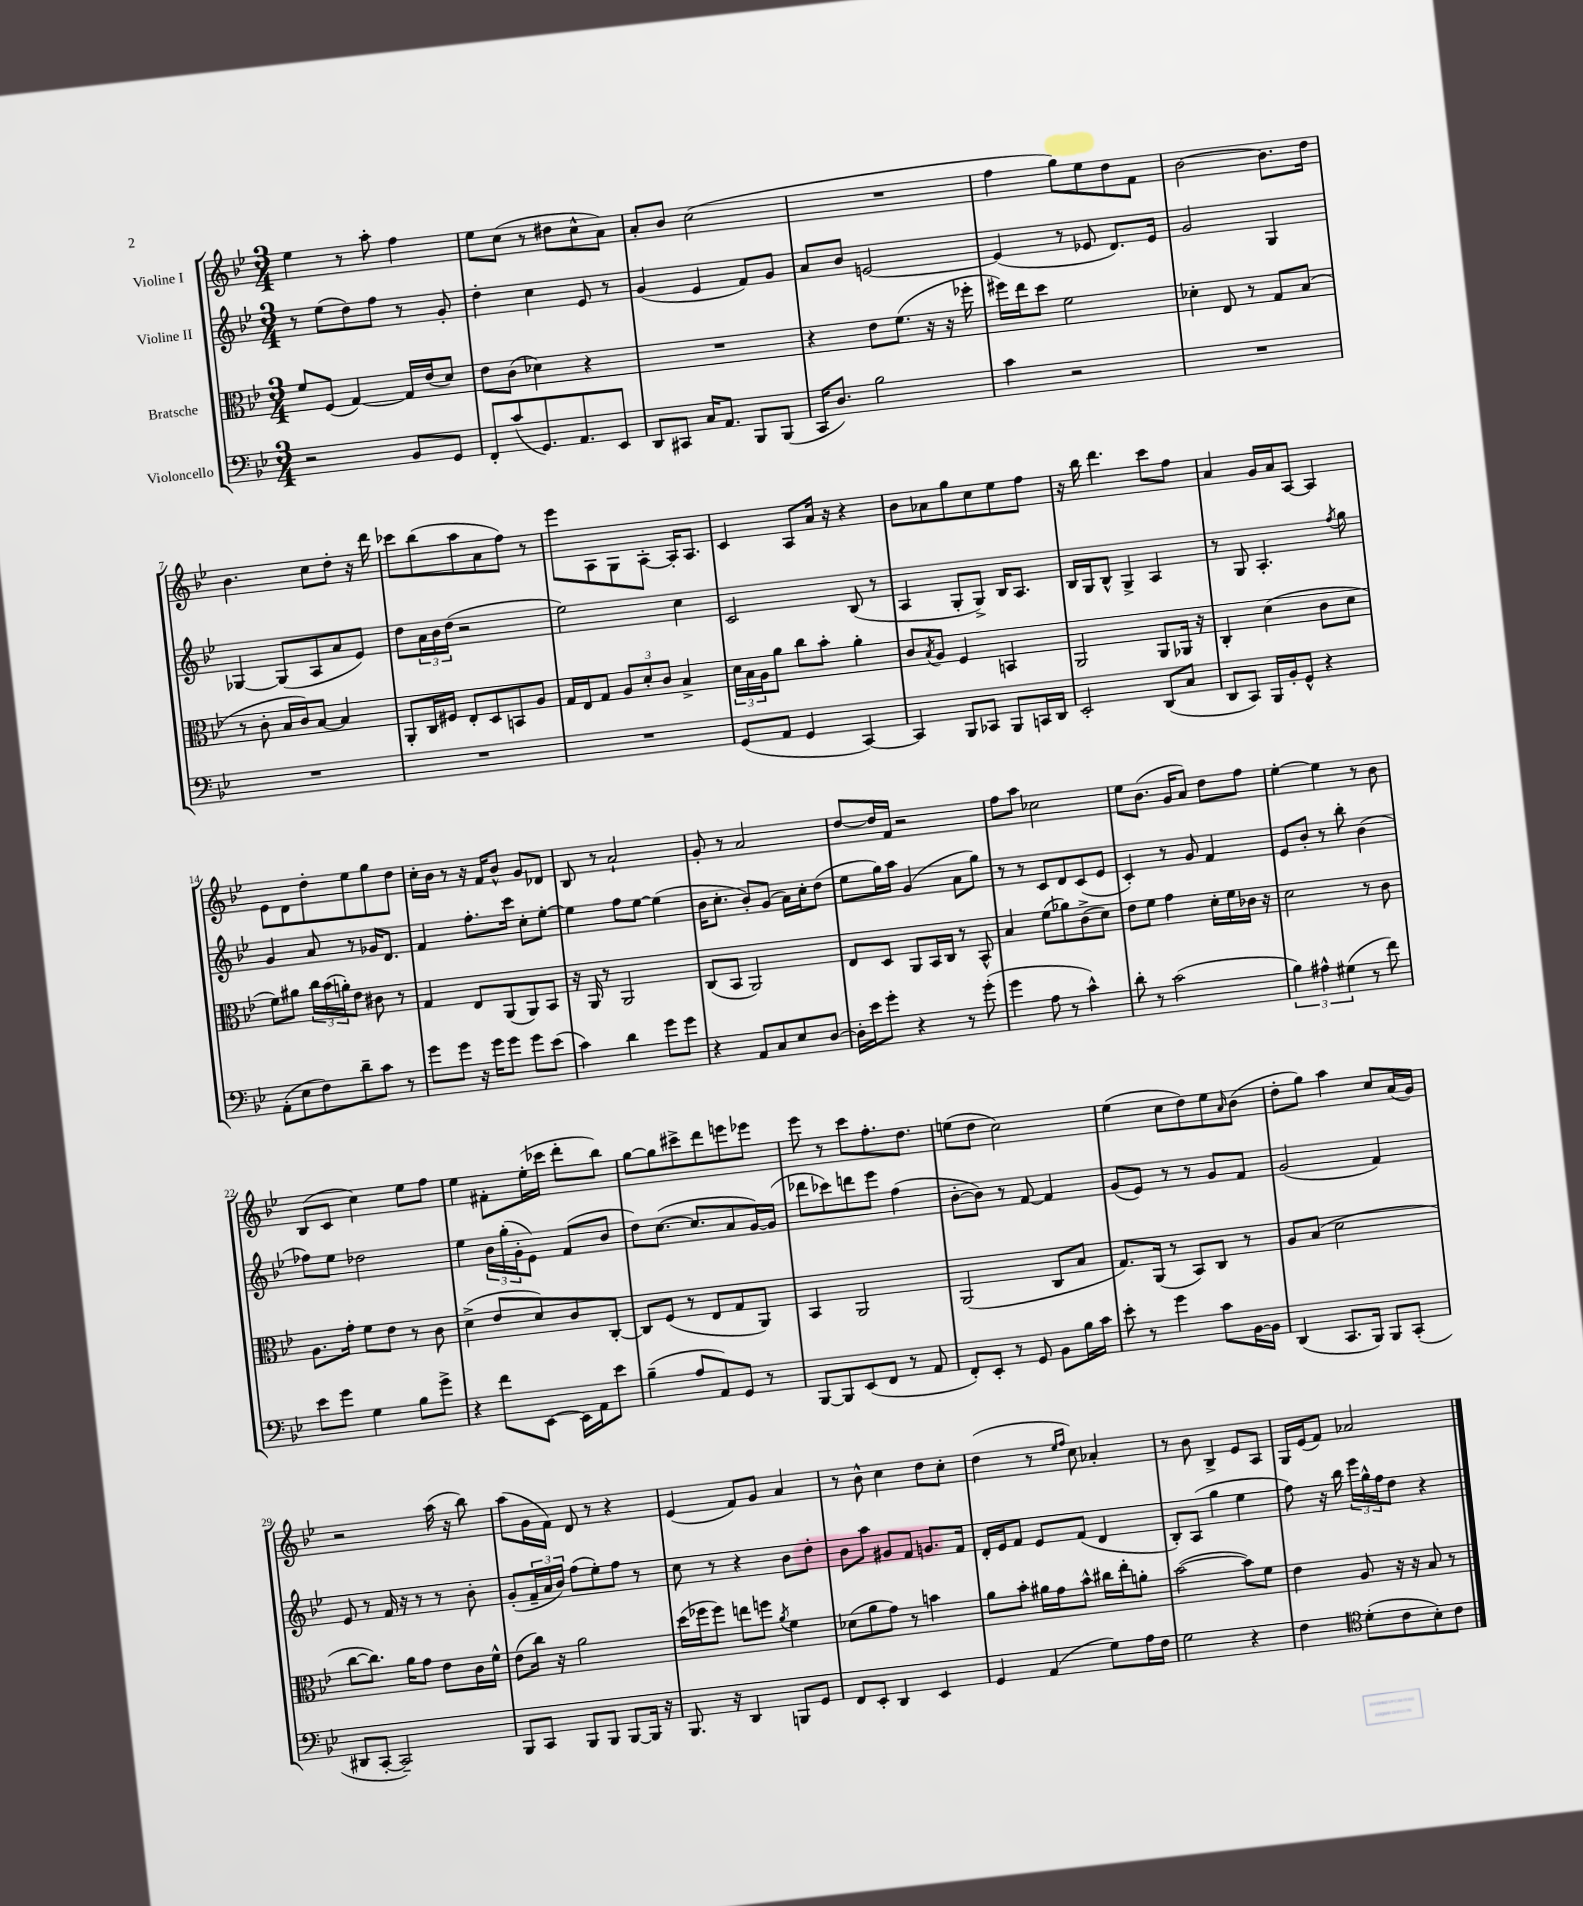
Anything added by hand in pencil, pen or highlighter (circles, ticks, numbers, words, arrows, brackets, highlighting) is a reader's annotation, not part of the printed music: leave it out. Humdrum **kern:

**kern	**kern	**kern	**kern
*staff4	*staff3	*staff2	*staff1
*clefF4	*clefC3	*clefG2	*clefG2
*k[b-e-]	*k[b-e-]	*k[b-e-]	*k[b-e-]
*M3/4	*M3/4	*M3/4	*M3/4
2r	8f	8r	4ee-
.	(8F	(8ee-	.
.	[4G)	8dd)	8r
.	.	8ff	8aa'
8BB-	16G]	8r	4ff
.	(16e-	.	.
8GG	8d)	8g'	.
=	=	=	=
8FF'	8e-	4dd'	8ee-
(8c	(8c	.	(8cc
8.GG)	4d-)	4cc	8r
.	.	.	8dd#
8.AA	.	.	.
.	4r	8e-	8cc^^
8EE-	.	8r	8a)
=	=	=	=
8DD	2.r	(4g	8a'
8CC#	.	.	8b-
16C	.	4e-	(2cc
8.AA	.	.	.
8BBB-	.	8f)	.
(8BBB-	.	8g	.
=	=	=	=
16CC	4r	8a	2.r
8.D)	.	.	.
.	.	8b-	.
2B-	8e-	[2e	.
.	(8.f	.	.
.	16r	.	.
.	16r	.	.
.	16ff-'	.	.
=	=	=	=
4c	16ff#)	(4e]	4ff
.	16ee-	.	.
.	8dd	.	.
2r	2f	8r	8gg)
.	.	8e-	8ee-
.	.	8.d)	8dd
.	.	.	8f
.	.	16e-	.
=	=	=	=
2.r	4d-'	2g	[2b-
.	8E-	.	.
.	8r	.	.
.	8G	4G	8.b-]
.	(8B-	.	.
.	.	.	16dd
=	=	=	=
2.r	8r	[4G-	4.b-
.	8c'	.	.
.	16B-	(8G-]	.
.	16c)	.	.
.	[8B-	8A	8cc
.	4B-]	8a	8dd'
.	.	8e-)	16r
.	.	.	16ddd
=	=	=	=
2.r	8AA'	8dd	8ccc-
.	16C	24a	(8bb-
.	.	24b-	.
.	16F#	.	.
.	.	(24dd	.
.	8E-'	2r	8aa
.	8D	.	8a
.	8BB	.	8ff)
.	8A	.	8r
=	=	=	=
2.r	16G	2ee-)	8eee-
.	16E-	.	.
.	8G	.	8A
.	12A	.	8G
.	12d'	.	.
.	.	.	[8A'
.	12c	.	.
.	4B-^	4cc	16A']
.	.	.	8.A
=	=	=	=
(8GG	24d	2c	4c
.	24B-	.	.
.	24A	.	.
8AA	8a	.	.
4GG	8cc	.	8A
.	8b-'	.	16a
.	.	.	16r
[4CC)	4a'	(8B-	4r
.	.	8r	.
=	=	=	=
4CC]	8c	4A	8b-
.	8qB-	.	.
.	8A	.	8a-
8BBB-	4F	8G'	8gg
8CC-	.	8G^)	8cc
8BBB-	4BB	16B-	8ee-
.	.	8.A	.
16CC	.	.	8ff
16DD	.	.	.
=	=	=	=
2EE-'	2AA	16B-	16r
.	.	16G	16bb-
.	.	8B-^^	4.ddd
.	.	4G^	.
(8DD	8AA	4A	8ccc
8C	16AA-	.	8ff
.	16r	.	.
=	=	=	=
8DD	4C'	8r	4a
8CC)	.	8G	.
16BBB-	(4d	4.A'	16g
16BB-'	.	.	16a
8GG^^	.	.	[8A
4r	8c	.	4A]
.	.	8qff	.
.	8d	8gg	.
=	=	=	=
(8AA'	8f)	4g	8e-
8E-	8a#	.	8d
8F)	24cc	8a	8dd'
.	(24b-	.	.
.	24a')	.	.
8d~	8e-	8r	8ee-
8c	8c#	16g-	8gg
.	.	8.d	.
8r	8r	.	8dd
=	=	=	=
8g	4G	4f	16cc'
.	.	.	16b-
8g	.	.	8r
16r	8E-	8.ff'	16r
16g	.	.	16f
8g	(8AA	.	8b-^^
.	.	16ccc	.
8g	8AA)	8cc'	8g
(8e-	8BB-	[8ee-'	8d-
=	=	=	=
4c)	16r	4ee-]	8B-
.	16AA	.	.
.	8r	.	8r
4d	2AA	8ff	2a`
.	.	[8ee-	.
8g	.	(4ee-]	.
8g	.	.	.
=	=	=	=
4r	(8C	16b-	8g'
.	.	8.cc'	.
.	8BB-	.	8r
8AA	2AA)	8b-')	2a
8C	.	(8g	.
8E-	.	16a)	.
.	.	16cc'	.
[8D	.	(8dd	.
=	=	=	=
16D']	8E-	8ee-	[8dd
16e-	.	.	.
8g'	8D	16gg)	16dd]
.	.	16aa	16f
4r	8AA	(4g	2r
.	16BB-	.	.
.	16C	.	.
8r	8r	8a	.
(8g'	8BB-^^	8gg)	.
=	=	=	=
4g	4B-	8r	8ff
.	.	8r	8aa
8A	(8f	8c	2cc-
8r	8a-)	8d	.
4c^^)	(8c^	(8c	.
.	8d)	8e-	.
=	=	=	=
8d'	8e-	4c')	8ee-
8r	8f	.	(8.b-
(2c	4g	8r	.
.	.	.	16g
.	.	8g	8a)
.	16d'	4f	8dd
.	16f	.	.
.	16c-	.	8ff
.	16r	.	.
=	=	=	=
6B-)	2d	8e-	[4ee-'
.	.	8b-'	.
6A#^^	.	.	.
.	.	8r	4ee-]
(6G#	.	.	.
.	.	8bb-'	.
8r	8r	(4b-	8r
8f)	8c	.	8b-
=	=	=	=
8e-	8.A	8ff-)	(8B-
8g	.	8ee-	8c
.	16g'	.	.
4G	8f	2dd-	4cc)
.	8e-	.	.
8B-	8r	.	8ee-
8g^	8c	.	8ff
=	=	=	=
4r	(4d^	4ee-	4ee-
8f	8e-	24b-	8f#'
.	.	(24gg'	.
.	.	24g'	.
[8EE-	8d)	8e-)	(16ee-'
.	.	.	16ccc-
16EE-]	8c	(8f	8ddd'
16AA	.	.	.
8e-	[8C'	8b-	8bb-)
=	=	=	=
(4B-~	8C]	8dd)	[8gg
.	(8F	([8.cc	8gg]
8A	8r	.	8ccc#^
.	.	8.cc]	.
8AA)	8E-	.	8ddd
8GG	8G	8a	8eee
8r	8AA)	[16g)	8eee-
.	.	(16g]	.
=	=	=	=
[8BBB-	4BB-	8ddd-	8eee-
8BBB-]	.	8ccc-)	8r
(8EE-	2AA	8ddd	8ccc
8FF	.	8eee-	8.ff'
8r	.	(4ff	.
.	.	.	8.dd
8AA	.	.	.
=	=	=	=
8FF')	(2AA	[8b-'	(8ee
8EE-'	.	8b-])	8dd
8r	.	8r	2cc)
8GG	.	[8f	.
8BB-	8C	4f]	.
16B-	8B-	.	.
16c	.	.	.
=	=	=	=
8e-'	8.G)	(8g	(4ee-
8r	.	8e-)	.
.	(16AA	.	.
4g	8r	8r	8cc
.	8BB-)	8r	8dd)
8c	8C	8g	8ee-
.	.	.	16qqa
[16BB-	8r	8f	(8b-
16BB-]	.	.	.
=	=	=	=
(4DD	8A	(2g	8dd'
.	(8B-	.	8gg)
8.CC	2d	.	4aa
16BBB-)	.	.	.
8BBB-	.	4f)	8cc
(8CC'	.	.	(16a
.	.	.	16g)
=	=	=	=
8DD#	[8cc	8e-	2r
[8CC'	8.cc])	8r	.
2CC~])	.	16f	.
.	16a	16r	.
.	8g	8r	.
.	8e-	8r	(16aa
.	.	.	16r
.	16c	8b-'	8bb-)
.	16f^^	.	.
=	=	=	=
8BBB-	(8e-	(8g'	(8aa
8CC	16cc)	24f~	16g
.	.	24a	.
.	16r	.	16f)
.	.	24b-)	.
8BBB-	2a	(8ff	8d
8BBB-	.	8ee-')	8r
[8BBB-	.	8ff	4r
16BBB-]	.	8r	.
16r	.	.	.
=	=	=	=
8.BBB-	(16dd	8cc	(4e-
.	16ff-	.	.
.	8ff-)	8r	.
16r	.	.	.
4DD	8ee	4r	8f)
.	8ff	.	8g
.	8qa	.	.
8BBB	4f	8b-	4a
8GG	.	8dd'	.
=	=	=	=
8FF	(8d-	8b-	8r
8EE-'	8a	8aa	8b-^^
4DD	8g)	8g#	4cc
.	8r	8f	.
4EE-	4b	8.g	8dd
.	.	.	8cc'
.	.	16f	.
=	=	=	=
4GG	8a	16d'	(4dd
.	.	16e-	.
.	8b-'	8f	.
(4AA	16a#	8e-	8r
.	16g	.	.
.	.	.	16qqee-
.	.	.	16qqff
.	8b-^^	(8f	8cc)
8G)	16cc#	4d	4a-'
.	16ee-'	.	.
16A	8a'	.	.
16F	.	.	.
=	=	=	=
2G	([2b-	8B-')	8r
.	.	(8A	8b-
.	.	4gg	4B-^
4r	8b-])	4ee-	8e-
.	8f	.	8A
=	=	=	=
4F	4e-	8ff)	16G
.	.	.	(16e-
.	.	16r	8f)
.	.	16bb-	.
*clefC4	*	*	*
(8d'	8A	24eee-	2a-
.	.	24gg^^	.
.	.	24ff	.
8c	16r	8dd	.
.	16r	.	.
8B-')	8B-	4r	.
8c	8r	.	.
==	==	==	==
*-	*-	*-	*-
